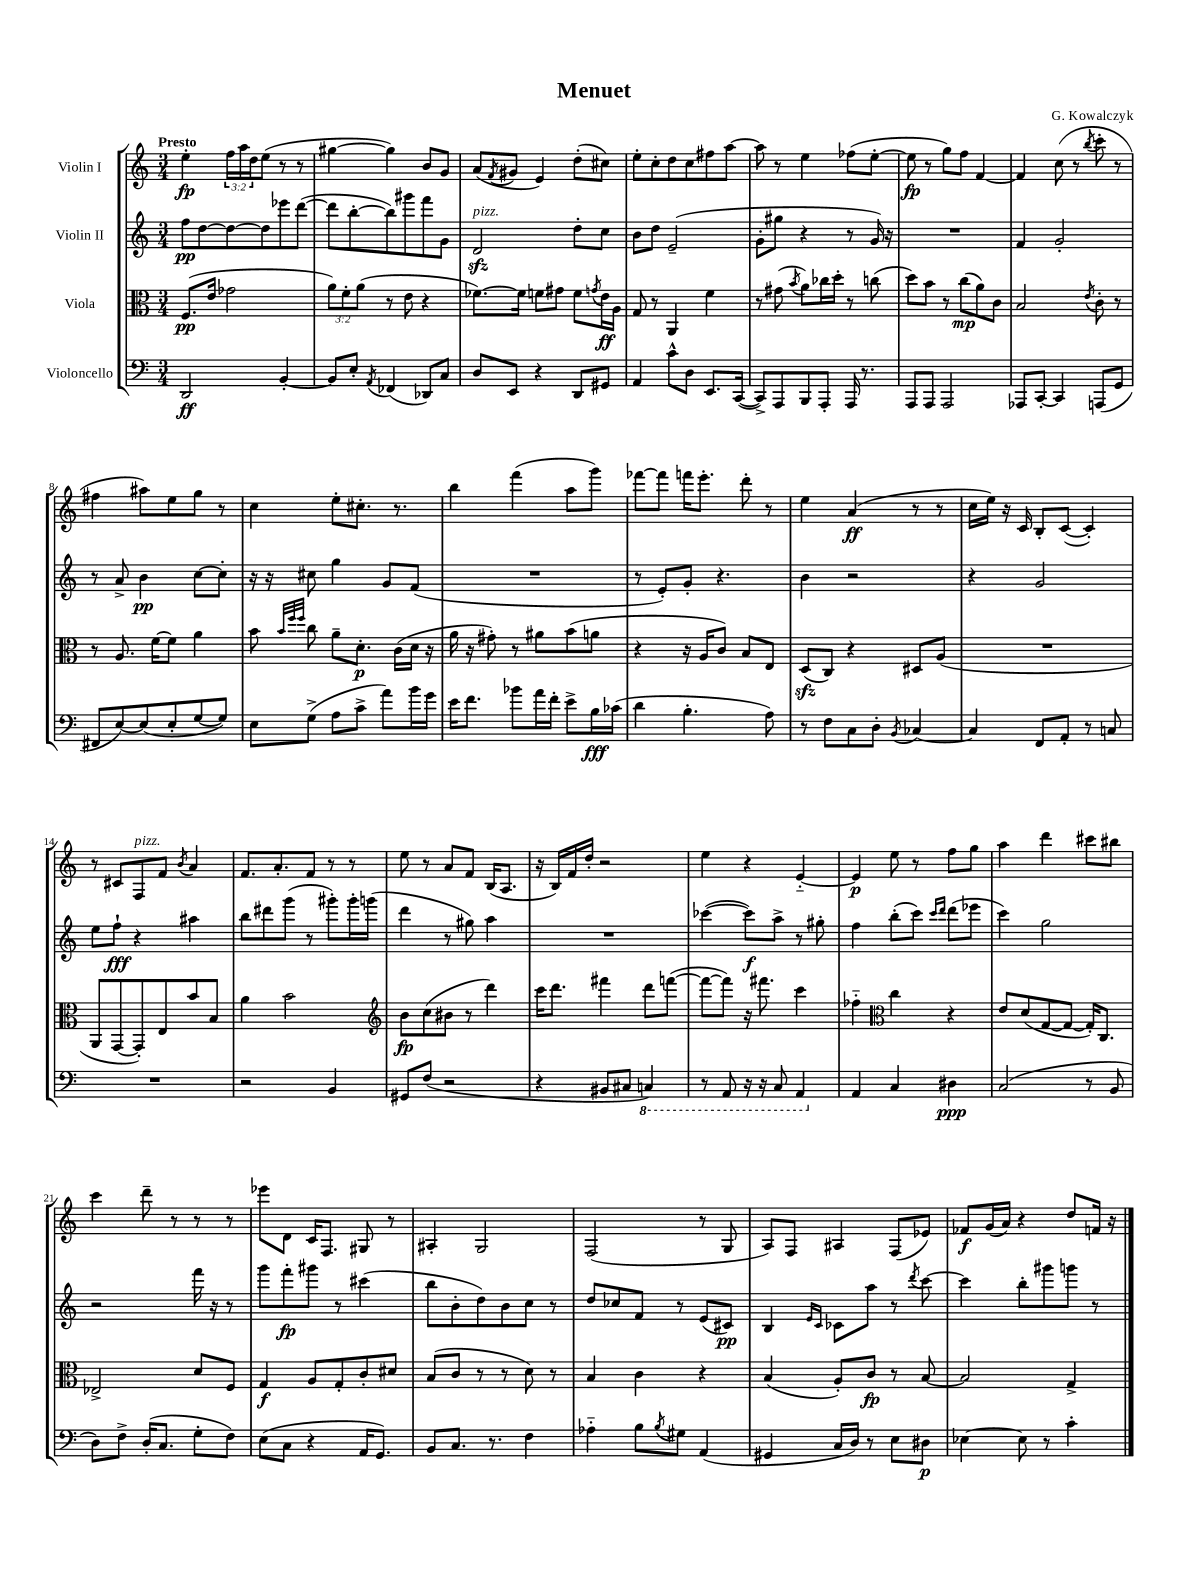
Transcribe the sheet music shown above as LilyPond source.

\header { title = "Menuet" composer = "G. Kowalczyk" }
<<
\new StaffGroup <<
\new Staff = "s0" \with { instrumentName = "Violin I" } {
    \clef treble \key c \major \numericTimeSignature \time 3/4 \override Staff.TupletNumber.text = #tuplet-number::calc-fraction-text \tempo "Presto"
    e''4-.\fp \tuplet 3/2 { f''16 a''16 d''16 } e''8( r8 r8 |
    gis''4~ gis''4) b'8 g'8 |
    a'8( \acciaccatura { f'8 } gis'8 e'4) d''8-.( cis''8) |
    e''8-. c''8-. d''8 c''8 fis''8 a''8~ |
    a''8 r8 e''4 fes''8( e''8~-. |
    e''8\fp r8 g''8) f''8 f'4~ |
    f'4 c''8( r8 \acciaccatura { b''8 } c'''8-. r8 |
    fis''4 ais''8) e''8 g''8 r8 |
    c''4 e''8-. cis''8.-. r8. |
    b''4 f'''4( a''8 g'''8) |
    fes'''8~ fes'''8 f'''16 e'''8.-. d'''8-. r8 |
    e''4 a'4\ff( r8 r8 |
    c''16 e''16) r16 c'16 b8-. c'8~( c'4-.) |
    r8 cis'8 f8^\markup { \italic "pizz." } f'8 \acciaccatura { b'8 } a'4 |
    f'8. a'8.-. f'8 r8 r8 |
    e''8 r8 a'8 f'8 b16( a8. |
    r16 b16) f'16 d''16-. r2 |
    e''4 r4 e'4~-_ |
    e'4\p e''8 r8 f''8 g''8 |
    a''4 d'''4 cis'''8 bis''8 |
    c'''4 d'''8-- r8 r8 r8 |
    ees'''8 d'8 c'16 f8. gis8 r8 |
    ais4-. g2 |
    f2( r8 g8 |
    a8) f8 ais4 f8( ees'8) |
    fes'8\f g'16( a'16) r4 d''8 f'16 r16 \bar "|." |
}
\new Staff = "s1" \with { instrumentName = "Violin II" } {
    \clef treble \key c \major \numericTimeSignature \time 3/4
    f''8\pp d''8~ d''8~ d''8 ees'''8 d'''8~( |
    d'''8 b''8~-. b''8) gis'''8 f'''8 g'8 |
    d'2\sfz^\markup { \italic "pizz." } d''8-. c''8 |
    b'8 d''8 e'2--( |
    g'8-. gis''8 r4 r8 g'16) r16 |
    R2. |
    f'4 g'2-. |
    r8 a'8-> b'4\pp c''8~ c''8-. |
    r16 r16 cis''8 g''4 g'8 f'8( |
    R2. |
    r8 e'8-.) g'8-. r4. |
    b'4 r2 |
    r4 g'2 |
    e''8 f''8-!\fff r4 ais''4 |
    b''8 dis'''8 g'''8( r8 gis'''8-.) gis'''16-. g'''16( |
    d'''4 r8 gis''8) a''4 |
    R2. |
    ces'''4~( ces'''8\f) a''8-> r8 gis''8-. |
    f''4 b''8-.( c'''8) \grace { c'''16 d'''16 } d'''8( ees'''8 |
    c'''4) g''2 |
    r2 f'''16 r16 r8 |
    g'''8 f'''8-.\fp gis'''8 r8 cis'''4( |
    b''8 b'8-. d''8) b'8 c''8 r8 |
    d''8 ces''8 f'8 r8 e'8( cis'8\pp) |
    b4 \grace { e'16 c'16 } ces'8 a''8 r8 \acciaccatura { d'''8 } c'''8~ |
    c'''4 b''8-. gis'''8 g'''8 r8 \bar "|." |
}
\new Staff = "s2" \with { instrumentName = "Viola" } {
    \clef alto \key c \major \numericTimeSignature \time 3/4 \override Staff.TupletNumber.text = #tuplet-number::calc-fraction-text
    f8.\pp( e'16 ges'2 |
    \tuplet 3/2 { a'8) f'8-. a'8( } r8 e'8 r4 |
    fes'8.~) fes'16 f'8 gis'8 f'8 \acciaccatura { g'8 } e'16\ff a16 |
    g8 r8 a,4 f'4 |
    r8 gis'8( \acciaccatura { b'8 } a'8) ces''16 d''16-. r8 c''8( |
    d''8) b'8 r8 c''8\mp( a'8) c'8 |
    b2 \acciaccatura { e'8 } c'8-. r8 |
    r8 a8. f'16~ f'8 a'4 |
    b'8 \grace { b'32 f''32 f''32 } c''8 a'8-- d'8.-.\p c'16( d'16 r16 |
    a'16 r16 gis'8-.) r8 ais'8 b'8( a'8 |
    r4 r16 a16 c'8) b8 e8 |
    d8\sfz( c8) r4 dis8 a8( |
    R2. |
    a,8 g,8~ g,8-.) e8 b'8 b8 |
    a'4 b'2 |
    \clef treble b'8\fp c''8( bis'8 r8 d'''4) |
    c'''16 d'''8. fis'''4 d'''8 f'''8~( |
    f'''8~ f'''8) r16 fis'''8. c'''4 |
    fes''4-_ \clef alto c''4 r4 |
    e'8 d'8( g8~ g8~ g16-.) c8. |
    ees2-> d'8 f8 |
    g4\f a8 g8-. c'8-. dis'8 |
    b8( c'8 r8 r8 d'8) r8 |
    b4 c'4 r4 |
    b4( a8-.) c'8\fp r8 b8~ |
    b2 g4-> \bar "|." |
}
\new Staff = "s3" \with { instrumentName = "Violoncello" } {
    \clef bass \key c \major \numericTimeSignature \time 3/4
    d,2\ff b,4~-. |
    b,8 e8-. \acciaccatura { a,8 } fes,4( des,8) c8 |
    d8 e,8 r4 d,8 gis,8 |
    a,4 c'8-^ d8 e,8. c,16~( |
    c,8->) a,,8 b,,8 a,,8-. a,,16 r8. |
    a,,8 a,,8 a,,2 |
    aes,,8 c,8~-. c,4 a,,8( g,8 |
    fis,8 e8~) e8( e8-. g8~ g8) |
    e8 g8->( a8 c'8-> a'8) b'16 g'16 |
    e'16 f'8. bes'8 a'16 f'16-. e'8-> b16\fff ces'16( |
    d'4 b4.-. a8) |
    r8 f8 c8 d8-. \acciaccatura { b,8 } ces4~ |
    ces4 f,8 a,8-. r8 c8 |
    R2. |
    r2 b,4 |
    gis,8 f8( r2 |
    r4 bis,8 cis8 \ottava #-1 c,!4) |
    r8 a,,8 r16 r16 c,8 a,,4 \ottava #0 |
    a,4 c4 dis4\ppp |
    c2( r8 b,8 |
    d8) f8-> d16-.( c8. g8-. f8) |
    e8( c8 r4 a,16 g,8.) |
    b,8 c8. r8. f4 |
    aes4-_ b8 \acciaccatura { b8 } gis8 a,4( |
    gis,4 c16 d16) r8 e8 dis8\p |
    ees4~ ees8 r8 c'4-. \bar "|." |
}
>>
>>
